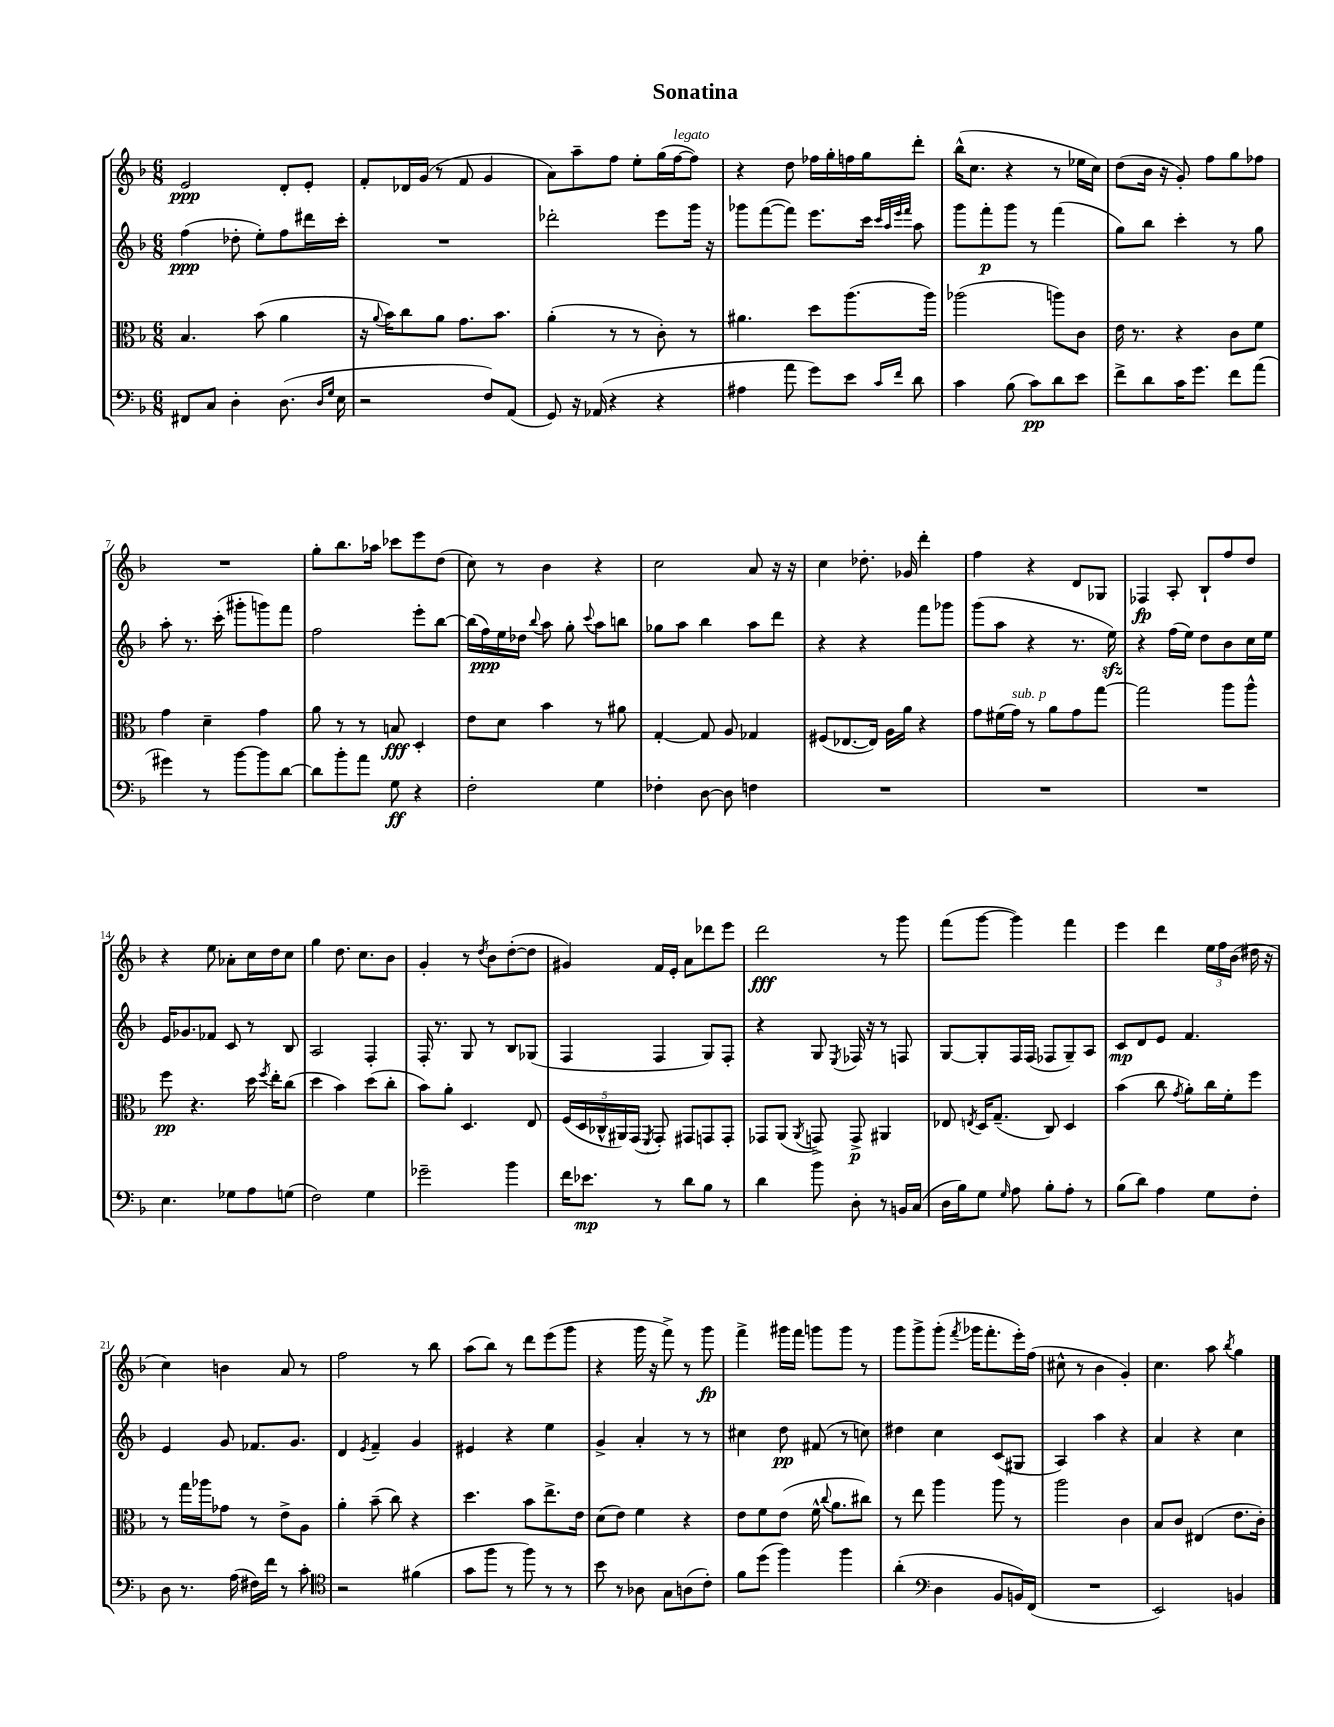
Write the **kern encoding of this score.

**kern	**kern	**kern	**kern
*staff4	*staff3	*staff2	*staff1
*clefF4	*clefC3	*clefG2	*clefG2
*k[b-]	*k[b-]	*k[b-]	*k[b-]
*M6/8	*M6/8	*M6/8	*M6/8
8FF#/L	4.B-/	(4ff\	2e/
8C/J	.	.	.
4D'\	.	8dd-'\	.
.	(8b-\	8ee'\L)	.
(8.D\	4a\	8ff\	8d'/L
.	.	16ddd#\L	8e'/J
16qqD/LL	.	.	.
16qqG/JJ	.	.	.
16E\	.	16ccc'\JJ	.
=	=	=	=
2r	16r	2.r	8f'/L
.	8qqa/	.	.
.	16b-\LK)	.	.
.	8cc\	.	16d-/L
.	.	.	(16g/JJ
.	8a\J	.	8r
.	8.g\L	.	8f/
8F/L)	.	.	4g/
.	8.b-\J	.	.
(8AA/J	.	.	.
=	=	=	=
8GG/)	(4a'\	2ddd-'\	8a\L)
16r	.	.	8aa~\
(16AA-/	.	.	.
4r	8r	.	8ff\J
.	8r	.	8ee'\L
4r	8c'\)	8eee\L	(16gg\L
.	.	.	[16ff\J
.	8r	16ggg\Jk	8ff\]J)
.	.	16r	.
=	=	=	=
4A#\	4.a#\	8ggg-\L	4r
.	.	([8fff\	.
8a\	.	8fff\]J)	8dd\
8g\L)	8dd\L	8.eee\L	16ff-\LL
.	.	.	16gg'\
8e\J	(8.aa\	.	16ff\
.	.	16ccc\Jk	16gg\J
.	.	32qqccc/LLL	.
.	.	32qqaa/	.
16qqc/LL	.	32qqeee/	.
16qqf/JJ	.	32qqfff/JJJ	.
8d\	.	8aa\	8ddd'\J
.	16aa\Jk)	.	.
=	=	=	=
4c\	(2aa-\	8ggg\L	(16bb-^^\LK
.	.	.	8.cc\J
.	.	8fff'\	.
(8B-\	.	8ggg\J	4r
8c\L)	.	8r	.
8d\	8aa\L)	(4fff\	8r
8e\J	8c\J	.	16ee-\LL
.	.	.	16cc\JJ)
=	=	=	=
8f^\L	16e\	8gg\L)	(8dd\L
.	8.r	.	.
8d\	.	8bb-\J	16b-\Jk
.	.	.	16r
16c\K	4r	4ccc'\	8g'/)
8.g\J	.	.	.
.	.	.	8ff\L
8f\L	8c\L	8r	8gg\
(8a\J	8f\J	8gg\	8ff-\J
=	=	=	=
4g#\)	4g\	8aa'\	2.r
.	.	8.r	.
8r	4d~\	.	.
.	.	(16ccc'\	.
[8b-\L	.	8ggg#'\L	.
8b-\]	4g\	8ggg\)	.
[8d\J	.	8fff\J	.
=	=	=	=
8d\]L	8a\	2ff\	8gg'\L
8b-'\	8r	.	8.bb-\
8a\J	8r	.	.
.	.	.	16aa-\Jk
8G\	8B/	.	8ccc-\L
4r	4D'/	8eee'\L	8eee\
.	.	[8bb-\J	(8dd\J
=	=	=	=
2F'\	8e\L	(16bb-\]LL	8cc\)
.	.	16ff\)	.
.	8d\J	16ee\	8r
.	.	16dd-\JJ	.
.	.	8qqbb-/	.
.	4b-\	8aa\	4b-\
.	.	8gg'\	.
.	.	8qqccc/	.
4G\	8r	8aa\L	4r
.	8a#\	8bb\J	.
=	=	=	=
4F-'\	[4G'/	8gg-\L	2cc\
.	.	8aa\J	.
[8D\	8G/]	4bb-\	.
8D\]	8A/	.	.
4F\	4G-/	8aa\L	8a/
.	.	8ddd\J	16r
.	.	.	16r
=	=	=	=
2.r	(8F#/L	4r	4cc\
.	[8.E-/	.	.
.	.	4r	8.dd-'\
.	16E-/]Jk)	.	.
.	16A\LL	.	.
.	16a\JJ	.	16g-/
.	4r	8fff\L	4ddd'\
.	.	8ggg-\J	.
=	=	=	=
2.r	8g\L	(8ggg\L	4ff\
.	(16f#\L	8aa\J	.
.	16g\JJ)	.	.
.	8r	4r	4r
.	8a\L	.	.
.	8g\	8.r	8d/L
.	[8gg\J	.	8G-/J
.	.	16ee\)	.
=	=	=	=
2.r	2gg\]	4r	4F-/
.	.	(16ff\LL	8A'/
.	.	16ee\JJ)	.
.	.	8dd\L	8B-`/L
.	8aa\L	8b-\	8ff/
.	8aa^^\J	16cc\L	8dd/J
.	.	16ee\JJ	.
=	=	=	=
4.E\	8ff\	16e/LK	4r
.	.	8.g-/	.
.	4.r	.	.
.	.	8f-/J	8ee\
8G-\L	.	8c/	8a-'\L
8A\	16dd\	8r	16cc\L
.	8qff/	.	.
.	16ee'\LK	.	16dd\J
(8G\J	(8cc\J	8B-/	8cc\J
=	=	=	=
2F\)	4dd\	2A/	4gg\
.	4b-\)	.	8.dd\
.	.	.	8.cc\L
4G\	(8dd\L	4F'/	.
.	8cc'\J	.	8b-\J
=	=	=	=
2g-~\	8b-\L)	16F'/	4g'/
.	.	8.r	.
.	8a'\J	.	.
.	4.D/	8G/	8r
.	.	.	8qdd/
.	.	8r	8b-\L
4b-\	.	8B-/L	([8dd'\
.	8E/	(8G-/J	8dd\]J
=	=	=	=
16f\LK	(20F/LL	4F/	4g#/)
.	20D/	.	.
8.e-\J	.	.	.
.	20C-^^/	.	.
.	20AA#/)	.	.
.	(20GG/JJ	.	.
.	8qFF/	.	.
8r	8GG'/)	4F/	16f/LL
.	.	.	16e'/JJ
8d\L	8GG#/L	.	8a\L
8B-\J	8GG/	8G/L)	8ddd-\
8r	8GG'/J	8F'/J	8eee\J
=	=	=	=
4d\	8GG-/L	4r	2ddd\
.	(8AA/J	.	.
.	8qAA/	.	.
8b-\	8GG^/)	8G/	.
.	.	8qE/	.
8D'\	8GG^/	16F-/	.
.	.	16r	.
8r	4AA#/	8r	8r
16BB/LL	.	8F/	8ggg\
(16C/JJ	.	.	.
=	=	=	=
16D\LL	8E-/	[8G/L	(8fff\L
16B-\J)	.	.	.
.	8qE/	.	.
8G\J	16D/LK	8G'/]	[8ggg\J
.	(8.G~/J	.	.
16qqG/	.	.	.
8A\	.	16F/L	4ggg\])
.	.	(16F/JJ	.
8B-'\L	8C/)	8F-/L	.
8A'\J	4D/	8G~/)	4fff\
8r	.	8A/J	.
=	=	=	=
(8B-\L	(4b-\	8c/L	4eee\
8d\J)	.	8d/	.
4A\	8cc\	8e/J	4ddd\
.	8qg/	.	.
.	8a'\L)	4.f/	.
8G\L	16cc\L	.	24ee\LL
.	.	.	24ff\
.	16f'\J	.	.
.	.	.	(24b-\JJ
8F'\J	8ff\J	.	16dd#\
.	.	.	16r
=	=	=	=
8D\	8r	4e/	4cc\)
8.r	16gg\LL	.	.
.	16aa-\J	.	.
.	8g-\J	8g/	4b\
(16A\	.	.	.
16F#\LL)	8r	8.f-/L	.
16f\JJ	.	.	.
8r	8e^\L	.	8a/
.	.	8.g/J	.
8c'\	8A\J	.	8r
=	=	=	=
*clefC4	*	*	*
2r	4a'\	4d/	2ff\
.	.	8qe/	.
.	(8b-~\	4f~/	.
.	8cc\)	.	.
(4f#\	4r	4g/	8r
.	.	.	8bb-\
=	=	=	=
8g\L	4.dd\	4e#/	(8aa\L
8ff\J	.	.	8bb-\J)
8r	.	4r	8r
8ff\)	8b-\L	.	8ddd\L
8r	8.ee^\	4ee\	(8eee\
8r	.	.	8ggg\J
.	16e\Jk	.	.
=	=	=	=
8b-\	(8d\L	4g^/	4r
8r	8e\J)	.	.
8A-\	4f\	4a'/	16ggg\
.	.	.	16r
8G\L	.	.	8fff^\)
(8A\	4r	8r	8r
8c'\J)	.	8r	8ggg\
=	=	=	=
8f\L	8e\L	4cc#\	4fff^\
(8dd\J	8f\	.	.
4ff\)	(8e\J	8dd\	16ggg#\LL
.	.	.	16fff\JJ
.	16f^^\	(8f#/	8ggg\L
.	8qqcc/	.	.
.	8.a\L	.	.
4ff\	.	8r	8ggg\J
.	8cc#\J)	8cc\)	8r
=	=	=	=
(4a'\	8r	4dd#\	8ggg\L
.	8ee\	.	8ggg^\
*clefF4	*	*	*
4D\	4aa\	4cc\	(8ggg'\J
.	.	.	8qfff/
.	.	.	16ggg-\LK
.	.	.	8.fff'\
8BB-/L	8aa\	(8c/L	.
16BB/L)	8r	8G#/J	16eee'\L)
(16FF/JJ	.	.	(16ff\JJ
=	=	=	=
2.r	2aa\	4A/)	8cc#^^\
.	.	.	8r
.	.	4aa\	4b-\
.	4c\	4r	4g'/)
=	=	=	=
2EE/)	8B-/L	4a/	4.cc\
.	8c/J	.	.
.	(4E#/	4r	.
.	.	.	8aa\
.	.	.	8qbb-/
4BB/	8.e\L	4cc\	4gg\
.	16c'\Jk)	.	.
==	==	==	==
*-	*-	*-	*-
